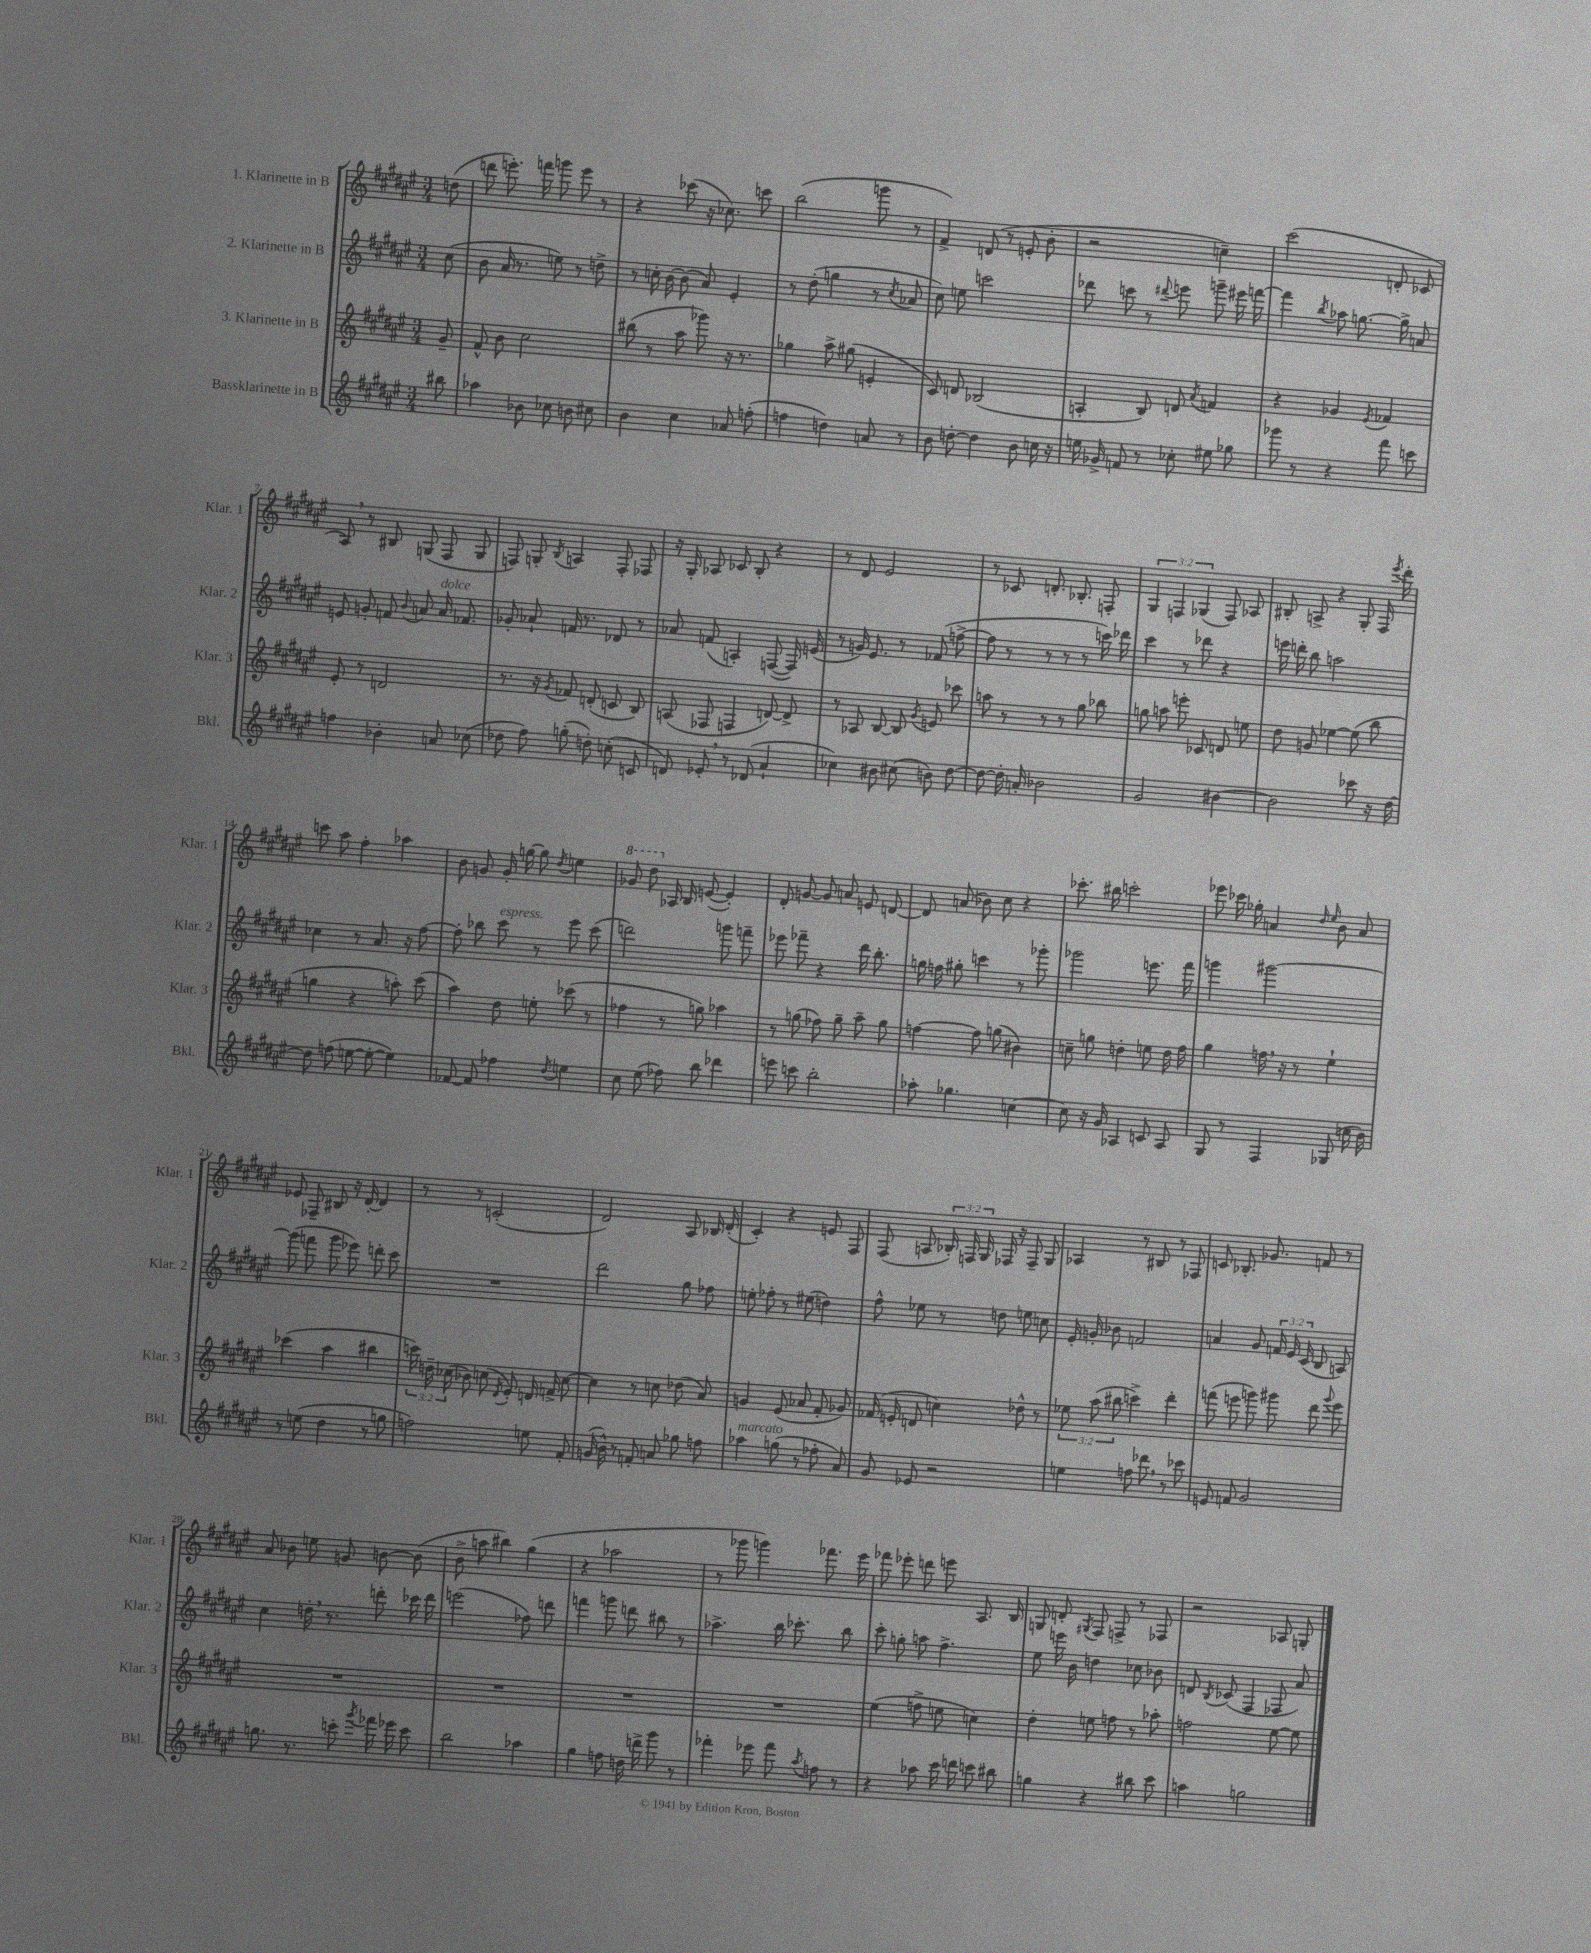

**kern	**kern	**kern	**kern
*staff4	*staff3	*staff2	*staff1
*clefG2	*clefG2	*clefG2	*clefG2
*k[f#c#g#d#a#e#]	*k[f#c#g#d#a#e#]	*k[f#c#g#d#a#e#]	*k[f#c#g#d#a#e#]
*M3/4	*M3/4	*M3/4	*M3/4
8bb#	8g#~	(8cc#	(8dd
=	=	=	=
4aa-	8f#^^	8b	8ddd
.	8b	16a#	8.eee')
.	.	8.r	.
8b-	2cc#	.	.
.	.	.	16fff
8cc-	.	8ee)	8ggg
8b	.	8r	8eee
8cc#	.	8dd^	8r
=	=	=	=
4b	(8bb#	8r	4r
.	8r	16cc'	.
.	.	[16b	.
4cc#	8aa#	(8b]	(8ccc-
.	8ggg-)	8a#)	16r
.	.	.	8.cc-)
8a-	16r	4e#'	.
.	8.r	.	.
(8ff'	.	.	8ccc
=	=	=	=
4ff	4gg-	8r	(2bb
.	.	(8dd#'	.
4dd)	8aa#^	4gg	.
.	(8gg#	.	.
8a	4e'	8r	8ggg
.	.	8qcc#	.
8r	.	8a-	8r
=	=	=	=
8b	8c#)	8cc#)	4f#^)
[8dd'	8d	8ee	.
4dd]	(2B-	2ccc	(8d
.	.	.	8r
8b	.	.	8e'
16cc	.	.	8b'
16r	.	.	.
=	=	=	=
16ee	4A'	8ddd-	2r
16g-^	.	.	.
8f	.	8ccc	.
8r	8B)	8r	.
.	.	8qqddd#	.
8cc-'	8d	8eee	.
.	8qa#	.	.
8ee#	4f	8ggg~	4cc~)
8gg-	.	16eee#	.
.	.	[16fff	.
=	=	=	=
8ggg-	4r	4fff]	(2ccc#
8r	.	.	.
.	.	8qbb	.
4r	4g-	8aa-	.
.	.	[8.gg	.
.	8qe#	.	.
8fff#	4f-	.	8d'
.	.	16gg^]	.
8ccc	.	8a	8c-
=	=	=	=
4ff	8e#'	8e	8A#)
.	8r	8g'	8r
4b-'	2d	8f	8B#
.	.	8qqb	.
.	.	8a	(8G
8a	.	16a	8F#
.	.	8.f-	.
(8cc-	.	.	8G
=	=	=	=
8dd-	8.r	8g-'	8F)
8ff#)	.	8a-`	8G'
.	16r	.	.
.	8qg#	.	8qB
(8gg'	8f-	16f	4A
.	.	8.r	.
8dd')	(8d'	.	.
(8cc'	8c	8d-	8F'
8c	8B)	8r	8F-
=	=	=	=
8d)	(8A	8a-	16r
.	.	.	16G#'
8e-'	8F-	(8f	8A-
8r	4F	4A')	8c-
(8d-	.	.	8B'
4a#`	[8d)	([8F	4r
.	8d^]	16F])	.
.	.	(16e	.
=	=	=	=
4cc-)	8r	8r	8r
.	8A-	16g)	8d#
.	.	8.e#	.
8b#	[8B	.	2e#
(8cc#	8B]	8r	.
.	8qg#	.	.
8b)	8e	(8f-	.
[8dd#	8ccc-	[8ff^	.
=	=	=	=
8dd#_	8aa	8ff]	8r
16dd#']	8r	8r	8c-
16a'	.	.	.
2b-	8r	8r	8.d'
.	8r	8r	.
.	.	.	8.B-'
.	8gg#	8r	.
.	8bb-	16ccc)	8F'
.	.	16ddd-	.
=	=	=	=
2g#	8gg	4ccc#	6G#
.	8aa	.	.
.	.	.	6F
.	8eee'	8r	.
.	.	.	(6G-
.	8c-	8ddd-	.
[4b#	8d	4r	8F)
.	8ee	.	8A-
=	=	=	=
2b#]	8dd#	16eee	8B#'
.	.	16ddd'	.
.	8g	8bb	8A^
.	[4ee-	2aa	4r
8ccc-	(8ee-]	.	8G#'
16r	8bb	.	16F#
.	.	.	8qeee#
[16dd#	.	.	16ddd#'
=	=	=	=
8dd#]	4gg	4cc-	8ccc
(8ff	.	.	8aa#
[8ee	4r	8r	4ff#'
8ee'_	.	8.a#	.
4ee])	8aa')	.	4aa-
.	.	16r	.
.	(8ccc#	[8ff#	.
=	=	=	=
[8f-	4aa#)	8ff#']	8b
8f-]	.	8bb-	8g
4ff-	8dd#	8ccc#	16g'
.	.	.	[16gg
.	8ee'	8r	8gg]
8qdd#	.	.	8qdd#
4ee	(8ccc-	8eee#	4ee
.	8r	(8ccc#	.
=	=	=	=
8cc#	4ff-	2ddd)	8gg-
(8ee#	.	.	8ddd#
8ff-)	8r	.	16A-
.	.	.	16B
8bb	8gg)	.	([8e
4ddd-	4aa-	8ggg	4e'])
.	.	8fff~	.
=	=	=	=
8eee	8r	8eee-	8d#'
8ccc	(8gg	8fff-~	[8g
2bb'	8ff-)	4r	8g]
.	8gg~	.	8a
.	8aa#~	16ddd#	8e
.	.	8.bb'	.
.	8gg	.	[8d
=	=	=	=
8aa-'	[4ff	16gg	8d]
.	.	16ff	.
4.gg-	.	8gg#'	(8a
.	8ff]	4ccc	8b-)
.	(8gg	.	8cc#
[4cc	4b#)	8r	4r
.	.	8ggg-'	.
=	=	=	=
8cc]	8cc~	2ggg-	8.ccc-'
16r	8gg	.	.
16g#	.	.	16bb#
4A-	4dd'	.	2ccc'
8c	8ee	8.eee	.
8A-	16dd	.	.
.	16ff#	16fff#	.
=	=	=	=
8G#	4gg#	4ggg	8eee-
8r	.	.	16ccc-
.	.	.	16gg-'
4F#	16ff	[2ggg#	4a
.	16r	.	.
.	8r	.	.
.	.	.	16qqdd#
.	.	.	16qqee#
(8G-	4ee#`	.	8b
16cc	.	.	8a
16b)	.	.	.
=	=	=	=
8r	(4ccc-	(8ggg#]	8e-
(8ee	.	8fff	8F-~
4dd#	4aa#	8ggg#	8B#
.	.	8eee-)	16r
.	.	.	[16d#'
8r	4bb#	8ddd'	4d#]
8gg	.	8ccc#	.
=	=	=	=
2ff)	24ccc)	2.r	8r
.	24dd~	.	.
.	(24cc-	.	.
.	8b-)	.	8r
.	(8cc	.	(2c'
.	8qd#	.	.
.	8e#')	.	.
8ee	16d	.	.
.	16f^	.	.
8f#'	[8cc	.	.
=	=	=	=
(16g	4cc]	2ddd#	2d#)
16b^^)	.	.	.
8r	.	.	.
8f'	8r	.	.
8a	8cc	.	.
8gg-	(8dd-	8gg#	8A#
8ff	8a#)	8ff-	16B-
.	.	.	(16d#'
=	=	=	=
4aa-	4g	8ee'	4c#')
.	.	8ff-'	.
(8gg	(8e#	8r	4r
8r	8a-	(8ee#	.
8ff-'	8f#'	4dd)	8e
8a#)	8g-)	.	8F#
=	=	=	=
8g#	(16f-	8ff#^^	(8F#
.	16e'	.	.
8e-	8d	8ee-	8A
2r	4cc)	8r	24B-')
.	.	.	24F
.	.	.	24G#
.	.	8dd	16F-
.	.	.	16r
.	8dd-^^	8ee	8F-~
.	8r	8cc	8G#
=	=	=	=
4ee	12ee-	16e#'	4A-
.	.	16g'	.
.	(12aa#	.	.
.	.	8b-	.
.	12bb#	.	.
8ff	4ccc^)	2f	8r
8ddd-	.	.	8B#
8r	4ddd#'	.	8r
8ccc-	.	.	8F-
=	=	=	=
8e	(8fff	4a	8c
8f	8eee	.	8.B-'
2g#	8ggg)	8g#	.
.	.	.	8.g-
.	8ggg#	24f	.
.	.	24e#	.
.	.	(24c#	.
.	8ddd#	8B	8f
.	8qqggg#	.	.
.	8eee	8A)	8r
=	=	=	=
8.gg	2.r	4cc#	8a#
.	.	.	8b-
8.r	.	.	.
.	.	16dd'	8ee
.	.	8.r	.
8ccc'	.	.	8g
8qggg#	.	.	.
16fff-	.	8ddd'	[8b
16eee-	.	.	.
8ccc	.	16ccc-	(8b]
.	.	16ddd	.
=	=	=	=
2bb	2.r	(2eee	8b^
.	.	.	8aa
.	.	.	4bb#)
4aa-	.	8ff-)	(4gg#
.	.	8ddd	.
=	=	=	=
4gg#	2.r	4fff	4r
8ff	.	8ggg	2aa-
16dd	.	8ddd	.
16ddd^	.	.	.
8ggg#	.	8bb#	.
8r	.	8r	.
=	=	=	=
4fff-'	2.r	4.aa-^	8r
.	.	.	8ggg-
8eee-	.	.	4ggg)
8fff-	.	16bb	.
.	.	8.ccc-'	.
8qaa#	.	.	.
8ff	.	.	8.fff-
8r	.	8bb	.
.	.	.	16eee#
=	=	=	=
4r	(4ee#	8ccc#'	8fff-
.	.	8gg'	8eee-'
8aa-	8ff^	8aa	8ddd
16ccc#	8ee	4.ff#^	8eee
16ddd	.	.	.
8ccc	4cc)	.	8.A#
8bb#	.	.	.
.	.	.	16B
=	=	=	=
4gg	4dd#'	8ee#	8G
.	.	16eee	8d'
.	.	16b	.
.	.	.	8qG#
4r	8ee	4dd	8F#
.	8ff	.	8F^
8bb#	8r	8cc-	8r
8ccc#	8aa-'	8b-	8F-
=	=	=	=
4aa	2ff	8d	2r
.	.	8qB	.
.	.	(8c-	.
2gg	.	4F#	.
.	[8ee#	8F-	8A-
.	8ee#]	8a#)	8G'
==	==	==	==
*-	*-	*-	*-
